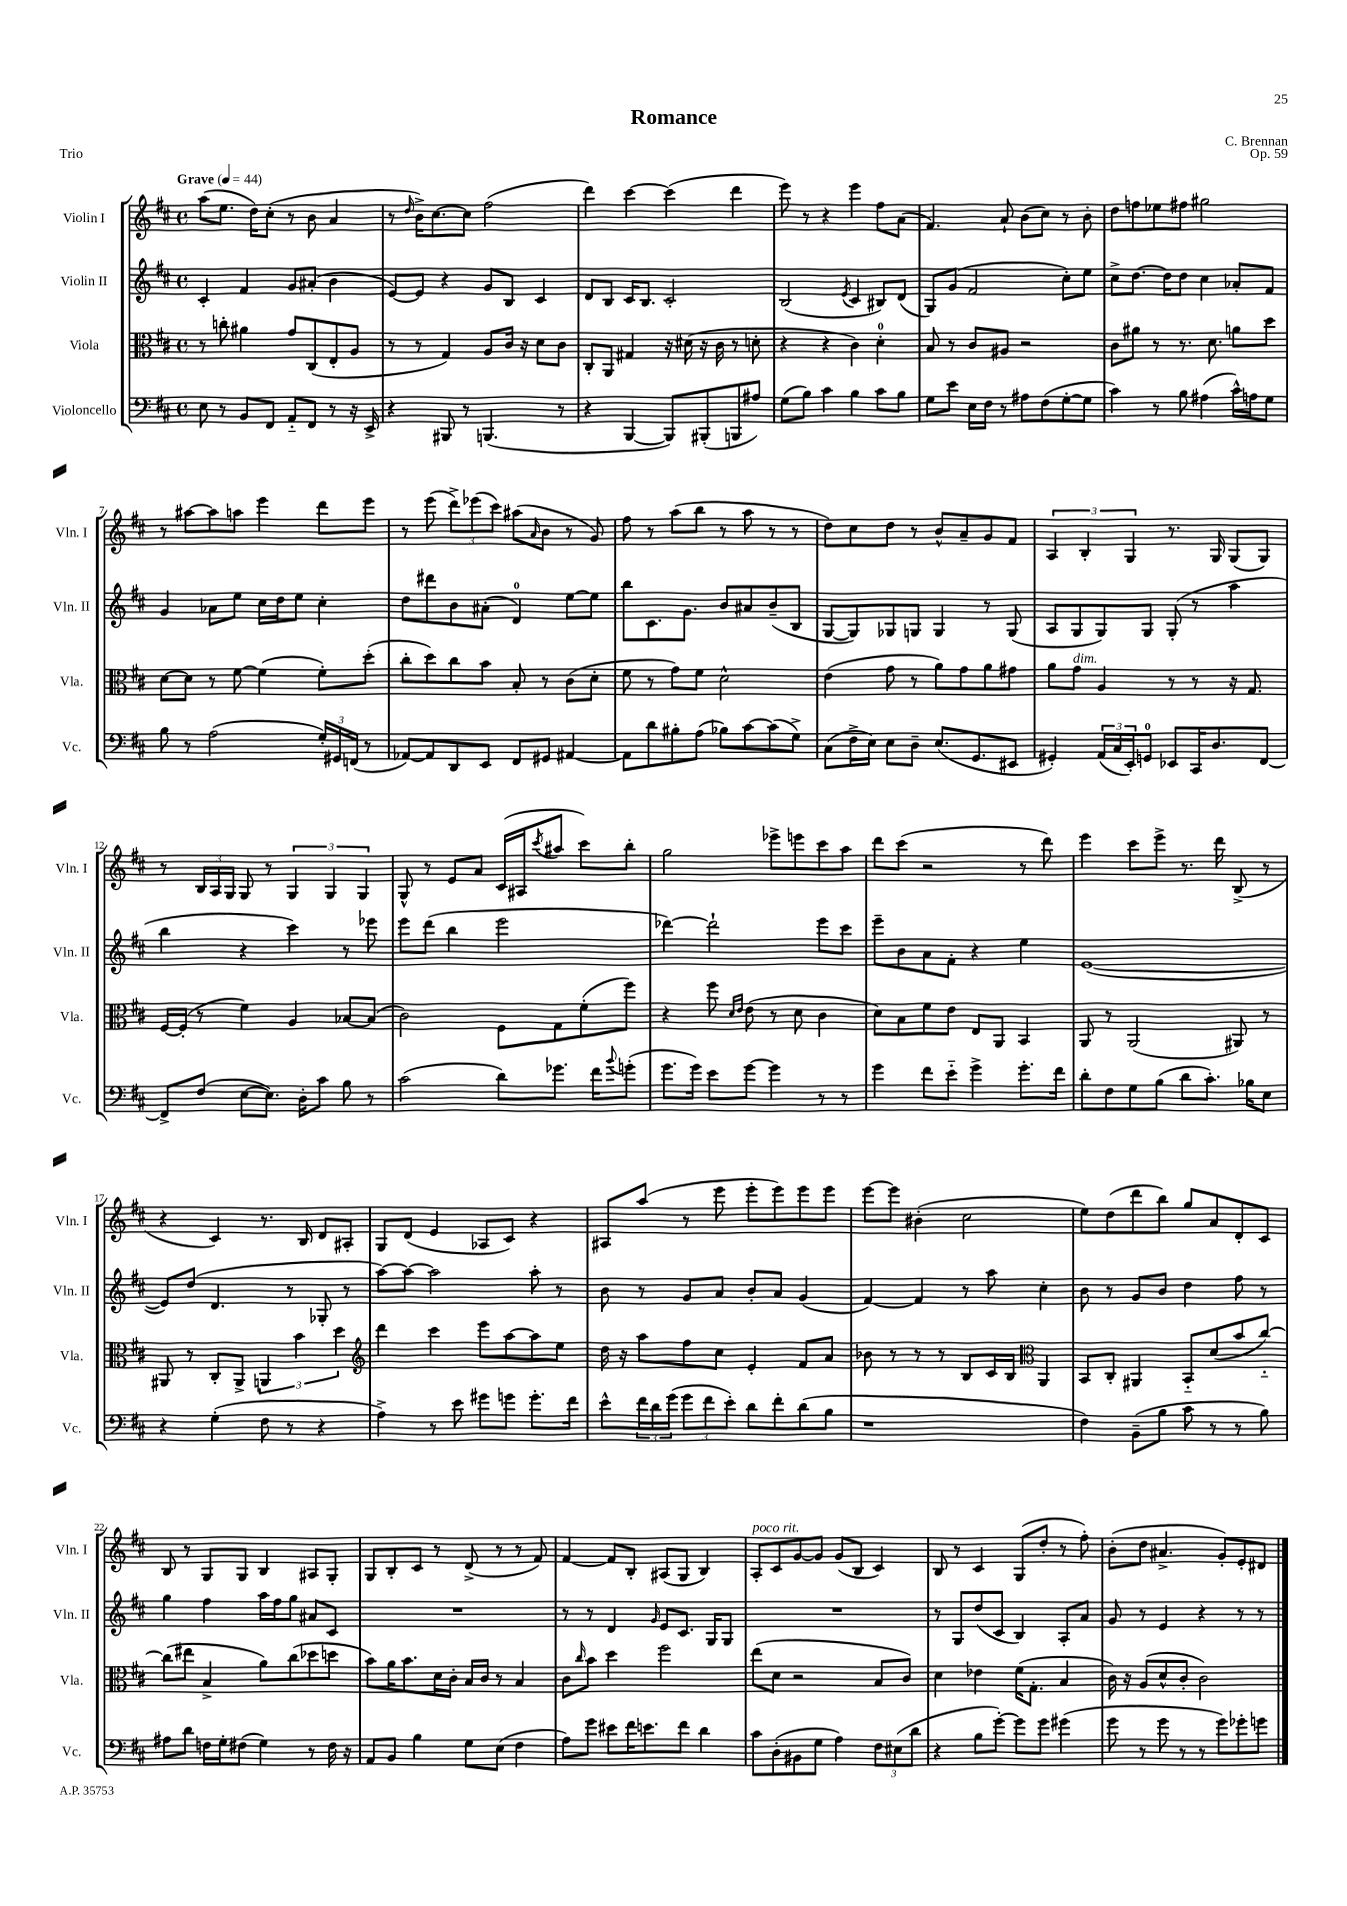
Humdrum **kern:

**kern	**kern	**kern	**kern
*staff4	*staff3	*staff2	*staff1
*clefF4	*clefC3	*clefG2	*clefG2
*k[f#c#]	*k[f#c#]	*k[f#c#]	*k[f#c#]
*M4/4	*M4/4	*M4/4	*M4/4
*met(c)	*met(c)	*met(c)	*met(c)
*MM44	*MM44	*MM44	*MM44
8E	8r	4c#'	(8aa
8r	8cc'	.	8.ee
8BB	4a#	4f#	.
.	.	.	16dd)
8FF#	.	.	(8cc#'
8AA'~	8g	8g	8r
8FF#	(8C#	(8a#'	8b
8r	8E'	4b	4a
16r	8A	.	.
16EE^	.	.	.
=	=	=	=
4r	8r	[8e)	8r
.	.	.	16qqdd
.	8r	8e]	16b^)
.	.	.	[8.cc#
8BBB#	4G)	4r	.
8r	.	.	8cc#]
(4.BBB	8A	8g	(2ff#
.	16c#	8B	.
.	16r	.	.
.	8d	4c#	.
8r	8c#	.	.
=	=	=	=
4r	8C#'	8d	4ddd)
.	8AA	8B	.
[4BBB	4G#	16c#	[4ccc#
.	.	8.B	.
8BBB])	16r	2c#'	(4ccc#]
.	(16d#	.	.
(8BBB#'	16r	.	.
.	16c#	.	.
8BBB	8r	.	4ddd
8A#)	8d'	.	.
=	=	=	=
(8G	4r	(2B	8eee)
8B)	.	.	8r
4c#	4r	.	4r
.	.	8qe	.
4B	4c#)	4c#	4eee
8c#	4d'	8B#)	8ff#
8B	.	(8d	(8a
=	=	=	=
8G	8B	8G)	4.f#)
8e	8r	(8g	.
16E	8c#	2f#	.
16F#	.	.	.
8r	8A#	.	8a`
8A#	2r	.	(8b
(8F#	.	.	8cc#)
[8G'	.	8cc#')	8r
8G]	.	8ee	8b'
=	=	=	=
4c#)	8c#	8cc#^	8dd
.	8a#	[8.dd	8ff
8r	8r	.	8ee-
.	.	16dd]	.
8B	8.r	8dd	8ff#
(4A#	.	4cc#	2gg#
.	8.d	.	.
16c#^^)	8a	8a-'	.
16A	.	.	.
8G	8dd	8f#	.
=	=	=	=
8B	[8d	4g	8r
8r	8d]	.	[8aa#
(2A	8r	8a-	8aa#]
.	[8f#	8ee	8aa
.	(4f#]	16cc#	4eee
.	.	16dd	.
.	.	8ee	.
24G')	8f#')	4cc#'	8ddd
24GG#	.	.	.
(24FF	.	.	.
8r	(8dd'	.	8eee
=	=	=	=
[8AA-)	8cc#'	8dd	8r
8AA-]	8dd)	8ddd#	(8eee
8DD	8cc#	8b	12ddd^)
.	.	.	(12eee-
8EE	8b	(8a#'	.
.	.	.	12ccc#)
8FF#	8B'	4d)	(8aa#
.	.	.	16qqa
8GG#	8r	.	8b
[4AA#	(8c#	[8ee	8r
.	8d'	8ee]	8g)
=	=	=	=
8AA#]	8f#	8bb	8ff#
8d	8r	8.c#	8r
8B#'	8g)	.	(8aa
.	.	8.g	.
(8A	8f#	.	8bb
8B-)	2d^^	8b	8r
[8c#	.	8a#	8aa
(8c#]	.	(8b~	8r
8G^)	.	8B	8r
=	=	=	=
(8C#	(4e	[8G	8dd)
16F#^	.	8G])	8cc#
16E)	.	.	.
8E	8g	8G-	8dd
8D~	8r	8G	8r
(8.E	8a)	4G	8b^^
.	8g	.	8a~
8.GG	.	.	.
.	8a	8r	8g
8EE#	8g#	(8G	8f#
=	=	=	=
4GG#')	8a	8A	6A
.	8g	8G	.
.	.	.	6B'
(24AA	4A	8G)	.
24C#	.	.	.
24EE')	.	.	6G
8GG	.	8G	.
8EE-	8r	(8G'	8.r
16CC#	8r	8r	.
8.D	.	.	16G
.	16r	4aa	(8G
.	8.G	.	.
[8FF#	.	.	8G)
=	=	=	=
8FF#^]	[16F#	4bb	8r
.	(16F#']	.	.
(8F#	8r	.	24B
.	.	.	24A
.	.	.	24G
[8E	4f#)	4r	8G
8.E])	.	.	8r
.	4A	4ccc#)	6G
16D'	.	.	.
8c#	.	.	.
.	.	.	6G
8B	[8B-	8r	.
.	.	.	6G
8r	(8B-]	8eee-	.
=	=	=	=
(2c#	2c#)	8eee	8G^^
.	.	(8ddd	8r
.	.	4bb	8e
.	.	.	8a
8d)	8F#	2eee	(16c#
.	.	.	16A#
.	.	.	8qccc#
8.g-	8G	.	8aa#
.	(8f#'	.	8ccc#)
16f#	.	.	.
8qqb	.	.	.
(8g'	8ff#)	.	8bb'
=	=	=	=
8.g	4r	[4ddd-)	2gg
16g)	.	.	.
8e	8ff#	2ddd-`]	.
.	16qqd	.	.
.	16qqe	.	.
[8g	(8e	.	.
4g]	8r	.	8eee-^
.	8d	.	8eee
8r	4c#	8eee	8ccc#
8r	.	8ccc#	8aa
=	=	=	=
4g	8d)	8eee~	8ddd
.	8B	8b	(8ccc#
8f#	8f#	8a	2r
8e'~	8e	8f#'	.
4g^	8E	4r	.
.	8AA	.	.
8.g'	4BB	4ee	8r
.	.	.	8ddd)
16f#	.	.	.
=	=	=	=
8d'	8AA	([1e	4eee
8F#	8r	.	.
8G	(2AA	.	8ccc#
(8B	.	.	8eee^
8d	.	.	8.r
8.c#')	.	.	.
.	.	.	16ddd
.	8AA#)	.	(8B^
16B-	.	.	.
8E	8r	.	8r
=	=	=	=
4r	8AA#	8e])	4r
.	8r	(8dd	.
(4G'	8C#'	4.d	4c#)
.	8AA#^	.	.
8F#	6AA	.	8.r
8r	.	8r	.
.	6b	.	.
.	.	.	16B
4r	.	8G-'	8d
.	6dd	.	.
.	.	8r	8A#'
=	=	=	=
*	*clefG2	*	*
4A^)	4ddd	[8aa)	8G
.	.	8aa_	(8d
8r	4ccc#	2aa]	4e
8e	.	.	.
8g#	8eee	.	8A-
8g	[8aa	.	8c#)
8.g'	8aa]	8aa'	4r
.	8ee	8r	.
16f#	.	.	.
=	=	=	=
8e^^	16dd	8b	8A#
.	16r	.	.
24f#	8aa	8r	(8aa
24d	.	.	.
(24g	.	.	.
12g	8ff#	8g	8r
12f#	.	.	.
.	8cc#	8a	8eee
12e')	.	.	.
8d	4e'	8b'	8eee'
8f#'	.	8a	8eee)
(8d	8f#	(4g	8eee
8B	8a	.	8eee
=	=	=	=
1r	8b-	[4f#)	[8eee
.	8r	.	8eee]
.	8r	4f#]	(4b#'
.	8r	.	.
.	8B	8r	2cc#
.	16c#	8aa	.
.	16B	.	.
*	*clefC3	*	*
.	4AA	4cc#'	.
=	=	=	=
4F#)	8BB	8b	8ee)
.	8C#'	8r	(8dd
(8BB~	4AA#	8g	8ddd
8B	.	8b	8bb)
8c#	8BB'~	4dd	8gg
8r	(8d	.	8a
8r	8b	8ff#	8d'
8B)	[8cc#'~)	8r	8c#
=	=	=	=
8A#	(8cc#]	4gg	8B
8d	8ee#	.	8r
16F	4B^	4ff#	8G
16G'	.	.	.
(8F#	.	.	8G
4G)	8a)	16aa	4B
.	.	16ff#	.
.	(8cc#	8gg	.
8r	8dd-	8a#	8A#
16F#	8dd	8c#	8G'
16r	.	.	.
=	=	=	=
8AA	8b)	1r	8G
8BB	16a	.	8B'
.	8.b	.	.
4B	.	.	8c#
.	16d	.	8r
.	16c#'	.	.
8G	16B	.	(8d^
.	16c#	.	.
(8E	8r	.	8r
4F#	4B	.	8r
.	.	.	8f#)
=	=	=	=
8A)	8c#	8r	[4f#
.	16qqcc#	.	.
8g	8b	8r	.
8e#	4dd	4d	8f#]
16f#	.	.	8B'
8.e	.	.	.
.	.	16qqg	.
.	2ff#	8e	(8A#
8f#	.	8.c#	8G
4d	.	.	4B)
.	.	16G	.
.	.	8G	.
=	=	=	=
8c#	(8ee	1r	8A'
(8D'	8d	.	8c#
8BB#	2r	.	[8g
8G	.	.	8g]
4A)	.	.	(8g
.	.	.	8B
12F#	8B	.	4c#)
(12E#	.	.	.
.	8c#)	.	.
12d	.	.	.
=	=	=	=
4r	4d	8r	8B
.	.	8G	8r
8B	4e-	(8dd	4c#
[8g')	.	8c#	.
8g]	(16f#	4B)	(8G
.	8.G'	.	.
8g	.	.	8dd'
(4g#	4B	8A'	8r
.	.	8a	8ff#')
=	=	=	=
8g	16c#)	8g	(8b'
.	16r	.	.
8r	(8A	8r	8dd
8g	8d^^	4e	4.a#^
8r	8c#'	.	.
8r	2c#)	4r	.
8g)	.	.	8g')
8g-'	.	8r	8e'
8g	.	8r	8d#
==	==	==	==
*-	*-	*-	*-
